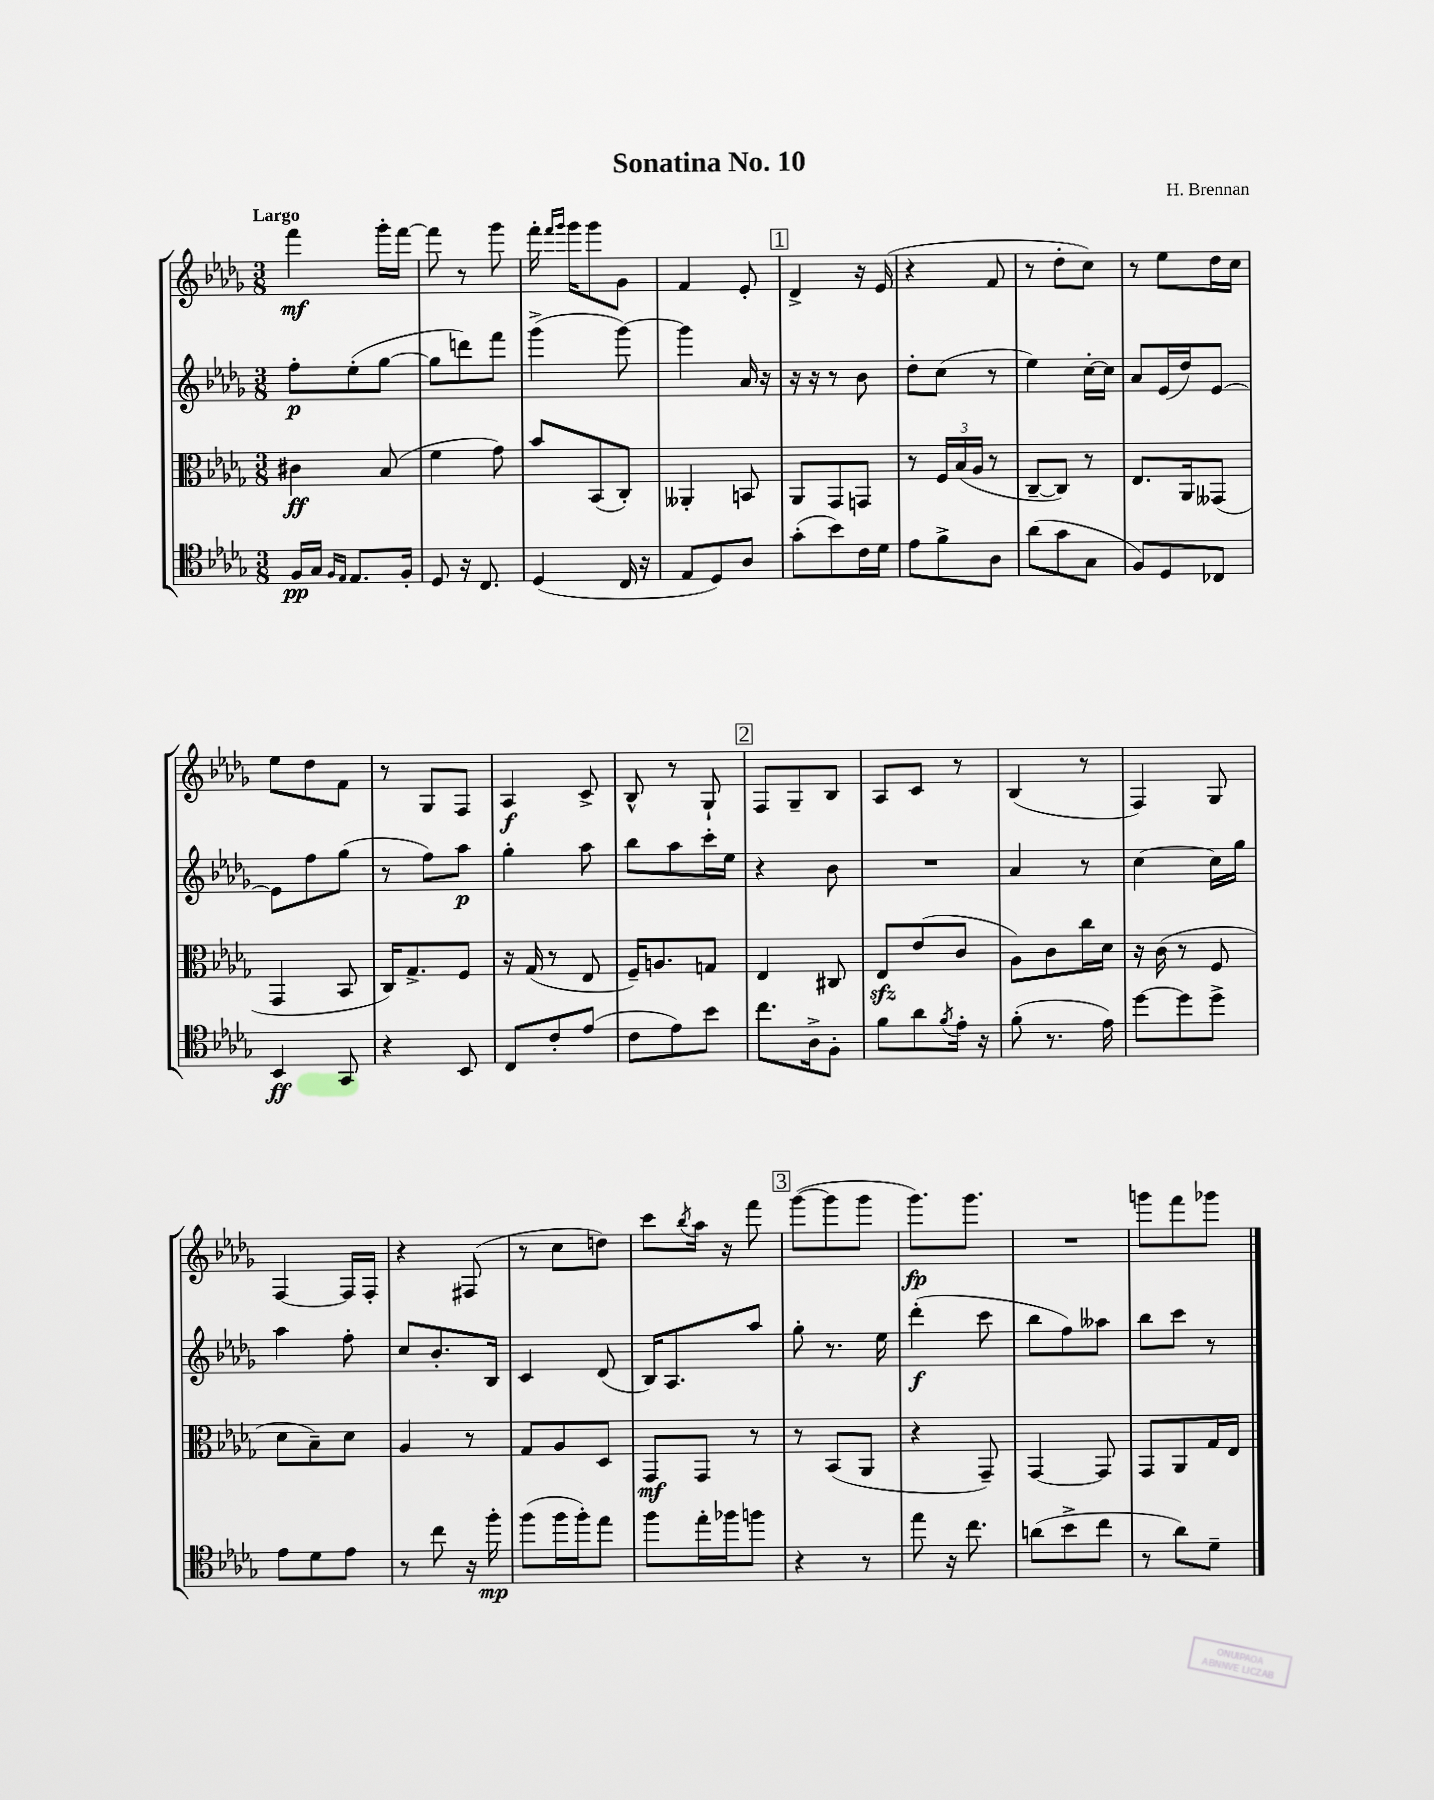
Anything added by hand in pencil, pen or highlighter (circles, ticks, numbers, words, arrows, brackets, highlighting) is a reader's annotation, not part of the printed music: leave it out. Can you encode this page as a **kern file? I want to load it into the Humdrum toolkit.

**kern	**kern	**kern	**kern
*staff4	*staff3	*staff2	*staff1
*clefC4	*clefC3	*clefG2	*clefG2
*k[b-e-a-d-g-]	*k[b-e-a-d-g-]	*k[b-e-a-d-g-]	*k[b-e-a-d-g-]
*M3/8	*M3/8	*M3/8	*M3/8
16F	4c#	8ff'	4fff
16G-	.	.	.
16qqF	.	.	.
16qqE-	.	.	.
8.E-	.	(8ee-'	.
.	(8B-	[8gg-	16ggg-'
16F'	.	.	[16fff
=	=	=	=
8D-	4f	8gg-]	8fff]
16r	.	8ddd)	8r
8.C	.	.	.
.	8g-)	8fff	8ggg-
=	=	=	=
(4D-	8b-	(4ggg-^	16fff'
.	.	.	16qqfff
.	.	.	16qqggg-
.	.	.	16ggg-
.	(8BB-	.	8ggg-
16C	8C')	[8ggg-)	8g-
16r	.	.	.
=	=	=	=
8E-	4AA--'	4ggg-]	4f
8D-)	.	.	.
8A-	8BB	16a-	8e-'
.	.	16r	.
=	=	=	=
(8g-'	8AA-	16r	4d-^
.	.	16r	.
8b-)	8GG-	8r	.
16c	8GG	8b-	16r
16d-	.	.	(16e-
=	=	=	=
8e-	8r	8dd-'	4r
8f^	24F	(8cc	.
.	(24B-	.	.
.	24A-	.	.
8A-	8r	8r	8f
=	=	=	=
(8a-	[8C~	4ee-)	8r
8g-	8C])	.	8dd-'
8G-	8r	[16cc'	8cc)
.	.	16cc]	.
=	=	=	=
8F)	8.E-	8a-	8r
8D-	.	(16e-	8ee-
.	16AA-	16dd-)	.
8C-	(8GG--	[8e-	16dd-
.	.	.	16cc
=	=	=	=
4BB-	4GG-	8e-]	8ee-
.	.	8ff	8dd-
8GG-	8BB-	(8gg-	8f
=	=	=	=
4r	16C)	8r	8r
.	8.G-^	.	.
.	.	8ff)	8G-
8BB-	8F	8aa-	8F
=	=	=	=
8C	16r	4gg-'	4A-
.	(16G-	.	.
8c'	8r	.	.
(8e-	8E-	8aa-	8c^
=	=	=	=
8c	16F~)	8bb-	8B-^^
.	8.A	.	.
8e-)	.	8aa-	8r
8b-	8G	16ccc'	8G-`
.	.	16ee-	.
=	=	=	=
8.cc	4E-	4r	8F
.	.	.	8G-~
16A-^	.	.	.
8F'	8C#	8b-	8B-
=	=	=	=
8f	8E-	4.r	8A-
8a-	(8e-	.	8c
8qf	.	.	.
16e-'	8c	.	8r
16r	.	.	.
=	=	=	=
(8f'	8A-)	4a-	(4B-
8.r	8c	.	.
.	16cc	8r	8r
16e-)	16d-	.	.
=	=	=	=
[8dd-	16r	[4cc	4F)
.	(16c	.	.
8dd-]	8r	.	.
8dd-^	8F	16cc]	8G-
.	.	16gg-	.
=	=	=	=
8e-	8d-	4aa-	[4F
8d-	8B-~)	.	.
8e-	8d-	8ff'	16F]
.	.	.	16F'
=	=	=	=
8r	4A-	8cc	4r
8cc	.	8.b-'	.
16r	8r	.	(8F#
16ff'	.	16B-	.
=	=	=	=
(8ff	8G-	4c	8r
16ff	8A-	.	8cc
16ff')	.	.	.
8ee-	8D-	(8d-	8dd)
=	=	=	=
8ff	8GG-	16B-)	8ccc
.	.	8.A-	.
.	.	.	8qbb-
16ee-'	8GG-	.	16aa-
16ff-	.	.	16r
8ff	8r	8aa-	8fff
=	=	=	=
4r	8r	8gg-'	([8ggg-
.	(8BB-	8.r	8ggg-]
8r	8AA-	.	8ggg-
.	.	16ee-	.
=	=	=	=
8ee-	4r	(4ddd-'	8.ggg-)
16r	.	.	.
8.cc	.	.	8.ggg-
.	8GG-~)	8ccc	.
=	=	=	=
(8a	[4GG-	8bb-	4.r
8b-^	.	8ff)	.
8cc	8GG-]	8aa--	.
=	=	=	=
8r	8GG-	8bb-	8ggg
8a-)	8AA-	8ccc	8fff
8d-~	16G-	8r	8ggg-
.	16E-	.	.
==	==	==	==
*-	*-	*-	*-
